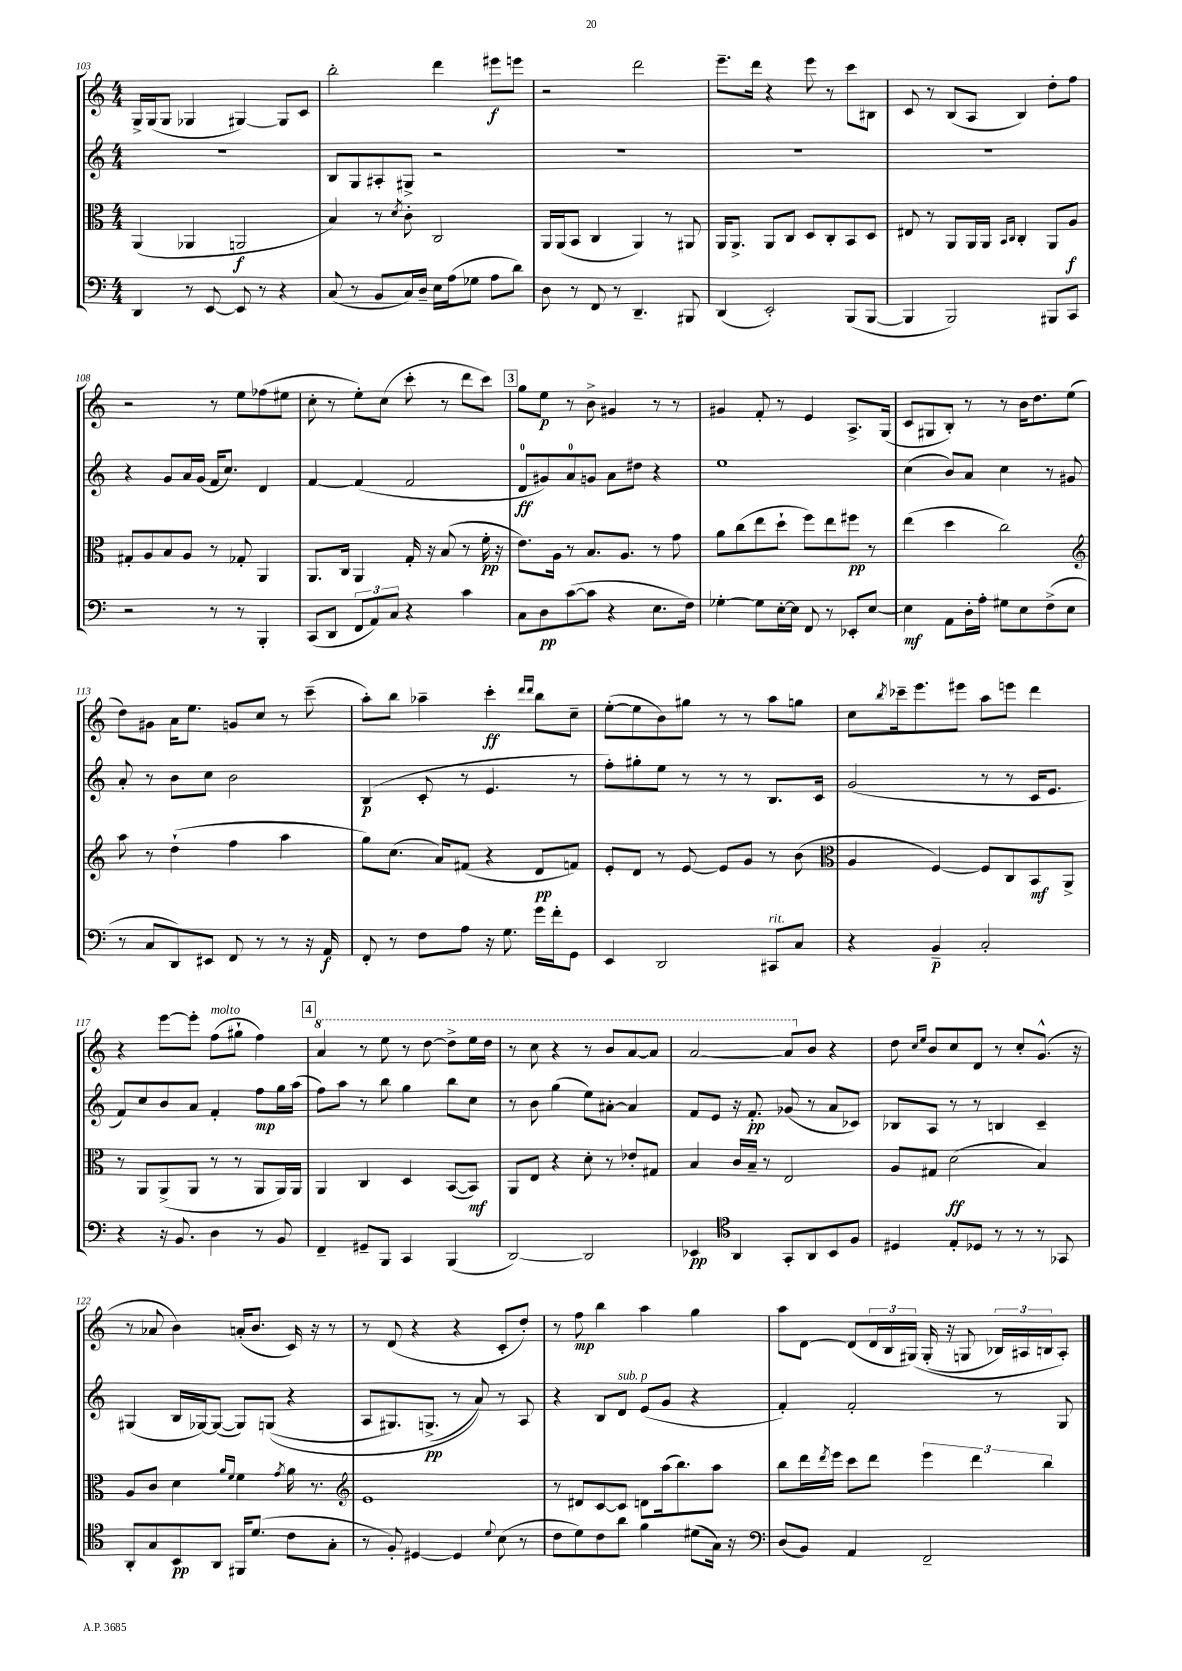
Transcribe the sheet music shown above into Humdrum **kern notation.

**kern	**kern	**kern	**kern
*staff4	*staff3	*staff2	*staff1
*clefF4	*clefC3	*clefG2	*clefG2
*k[]	*k[]	*k[]	*k[]
*M4/4	*M4/4	*M4/4	*M4/4
4DD/	(4AA/	1r	16G^/LL
.	.	.	(16G/J
.	.	.	8G/J
8r	4AA-/	.	4G-/
[8EE/	.	.	.
8EE/]	2AA/	.	[4G#/)
8r	.	.	.
4r	.	.	8G#/]L
.	.	.	8c/J
=	=	=	=
(8C/	4B/)	8B/L	2bb'\
8r	.	8G/	.
8BB/L	8r	8A#'/	.
.	8qd/	.	.
16C/L)	8c'\	8G#^/J	.
16D~/JJ	.	.	.
16E\LL	2C/	2r	4ddd\
(16A\J	.	.	.
8G-\J	.	.	.
8A\L	.	.	8eee#\L
8d\J)	.	.	8eee\J
=	=	=	=
8D\	16AA/LL	1r	2r
.	(16AA/J	.	.
8r	8BB/J	.	.
8FF/	4C/	.	.
8r	.	.	.
4.DD~/	4AA/)	.	2ddd\
.	8r	.	.
8BBB#/	8AA#/	.	.
=	=	=	=
(4DD/	16AA/LK	1r	8.eee~\L
.	8.AA^/J	.	.
.	.	.	16ddd\Jk
2EE'/)	8AA/L	.	4r
.	8C/J	.	.
.	8D/L	.	8eee\
.	8C'/	.	8r
(8BBB/L	8BB/	.	8ccc\L
[8BBB/J	8D/J	.	8B#\J
=	=	=	=
4BBB/]	8E#/	1r	8c/
.	8r	.	8r
2BBB/)	8AA/L	.	(8B/L
.	16AA/L	.	8A/J
.	16AA/JJ	.	.
.	16qqBB/LL	.	.
.	16qqC/JJ	.	.
.	4C'/	.	4B/)
8BBB#/L	8AA/L	.	8dd'\L
8CC/J	8A/J	.	8ff\J
=	=	=	=
2r	8G#'/L	4r	2r
.	8A/	.	.
.	8B/	8g/L	.
.	8A/J	16a/L	.
.	.	(16g/JJ	.
8r	8r	16f/LK	8r
.	.	8.cc/J)	.
8r	8G-'/	.	8ee\L
4BBB'/	4AA/	4d/	(8ff-\
.	.	.	8ee#\J
=	=	=	=
(8CC/L	8.AA/L	[4f/	8cc'\
8DD/J	.	.	8r
.	16C/Jk	.	.
12FF/L	4AA/	(4f/]	8ee'\L)
12AA/)	.	.	.
.	.	.	(8cc\J
12C/J	.	.	.
4r	16G'/	2f/	8ccc'\
.	16r	.	.
.	(8B/	.	8r
4c\	8r	.	8ddd\L
.	16f'\	.	8ccc\J)
.	16r	.	.
=	=	=	=
8C\L	8.e\L)	8d/L	8gg\L
8D\	.	8g#/)	8ee\J
.	16A\Jk	.	.
([8c\	8r	8a/	8r
8c\]J	8.B/L	8g/J	8b^\
4r	.	8a\L	4g#/
.	8.A/J	.	.
.	.	8dd#\J	.
8.E\L	8r	4r	8r
.	8g\	.	8r
16F\Jk)	.	.	.
=	=	=	=
[4G-'\	8a\L	1ee	4g#/
.	(8cc\	.	.
8G-\]L	8ee\	.	8f'/
[16E'\L	8dd`\J	.	8r
16E\]JJ	.	.	.
8FF/	8ff\L)	.	4e/
8r	8ee\	.	.
8EE-'/L	8ff#\J	.	8.A^/L
[8E/J	8r	.	.
.	.	.	(16G/Jk
=	=	=	=
4E\]	(4ee\	(4cc\	8c/L
.	.	.	8G#/
8AA\L	4dd\	8b/L)	8B'/J)
16D'\L	.	8a/J	8r
16A'\JJ	.	.	.
8G#\L	2cc\)	4cc\	8r
8E\	.	.	16b\LK
.	.	.	8.dd\
(8F^\	.	8r	.
8E\J	.	8g#/	(8ee\J
=	=	=	=
*	*clefG2	*	*
8r	8aa\	8a'/	8dd\L)
8C/L	8r	8r	8g#\J
8DD/)	(4dd`\	8b\L	16a\LK
.	.	.	8.ee\J
8EE#/J	.	8cc\J	.
8FF/	4ff\	2b\	8g/L
8r	.	.	8cc/J
8r	4aa\	.	8r
16r	.	.	(8ccc~\
16AA/	.	.	.
=	=	=	=
8FF'/	8gg\L)	(4B/	8aa'\L)
8r	(8.cc\J	.	8bb\J
8F\L	.	8c'/	4aa-~\
.	16a/LK)	.	.
8A\J	(8f#/J	8r	.
16r	4r	4.e/	4ccc'\
8.G\	.	.	.
.	.	.	16qqddd/LL
.	.	.	16qqddd/JJ
16g\LL	8d/L	.	8bb\L
16f'\J	.	.	.
8GG\J	8f/J)	8r	8cc~\J
=	=	=	=
4EE/	8e'/L	8ff'\L)	([8ee'\L
.	8d/J	8gg#'\	8ee\]
2DD/	8r	8ee\J	8b\)
.	[8e/	8r	8gg#\J
.	8e/]L	8r	8r
.	8g/J	8r	8r
8CC#/L	8r	8.B/L	8aa\L
8C/J	(8b\	.	8gg\J
.	.	16c/Jk	.
=	=	=	=
*	*clefC3	*	*
4r	4A/	(2g/	8cc\L
.	.	.	8qbb/
.	.	.	16ccc-~\k
.	.	.	8.eee\
4BB~/	[4F/)	.	.
.	.	.	8eee#\J
2C'/	8F/]L	8r	8aa\L
.	8C/	8r	8eee\J
.	8BB/	16c/LK	4ddd\
.	.	8.e/J	.
.	8AA^/J	.	.
=	=	=	=
4r	8r	8f/L)	4r
.	8AA/L	8cc/	.
16r	(8AA^/	8b/	[8eee\L
8.BB/	.	.	.
.	8AA/J	8a/J	8eee'\]J
4D\	8r	4f'/	(8ff\L
.	8r	.	8gg#`\J
8r	8AA/L	8ff\L	4ff\)
8BB/	16AA/L)	16gg\L	.
.	16AA/JJ	(16aa\JJ	.
=	=	=	=
4FF~/	4AA/	8ff\L)	4aa/
.	.	8aa\J	.
8GG#~/L	4C/	8r	8r
8BBB/J	.	8bb\	8eee\
4CC/	4D/	4gg\	8r
.	.	.	[8ddd\
(4BBB/	([8BB/L	8bb\L	8ddd^\]L
.	8BB/]J)	8cc\J	16eee\L
.	.	.	16ddd\JJ
=	=	=	=
[2DD/)	8AA/L	8r	8r
.	8E/J	8b\	8ccc\
.	4r	(4gg\	4r
2DD/]	8d'\	8ee\L)	8r
.	8r	[8a#'\J	8bb/L
.	8e-'/L	4a#/]	[8aa/
.	8G#/J	.	8aa/]J
=	=	=	=
4EE-/	4B/	8f/L	[2aa/
.	.	8e/J	.
*clefC4	*	*	*
4AA/	16c/LL	16r	.
.	16B~/JJ	8.f'/	.
.	8r	.	.
8GG'/L	2E/	(8g-/	8aa/]L
8AA/	.	8r	8b/J
8BB/	.	8a/L	4r
8F/J	.	8c-/J)	.
=	=	=	=
4D#/	8A/L	8B-/L	8dd\
.	.	.	16qqcc/LL
.	.	.	16qqee/JJ
.	8G#/J	8A/J	8b/L
8E'/L	(2d\	8r	8cc/
8D-/J	.	8r	8d/J
8r	.	4B/	8r
8r	.	.	8cc'/L
8r	4B/)	4c~/	(8.g^^/J
8GG-/	.	.	.
.	.	.	16r
=	=	=	=
8AA'/L	8A/L	(4G#/	8r
8G/	8c/J	.	8a-/
8BB/	4d\	16B/LL	4b\)
.	.	[16G-/J)	.
8AA/J	.	(8G-/_J	.
.	16qqa/LL	.	.
.	16qqf/JJ	.	.
16FF#/LK	4f\	8G-/]L)	(16a'/LK
(8.d/J	.	.	8.b/J
.	.	&((8G/J	.
.	8qg/	.	.
8c\L	16a\	4r	16c/)
.	8.r	.	16r
8G'\J	.	.	8r
=	=	=	=
*	*clefG2	*	*
8r	1e	8A/L	8r
8F'/)	.	8.G#/)	(8d/
[4D#/	.	.	4r
.	.	(8.G^/J	.
4D#/]	.	8r	4r
.	.	8a/)&)	.
8qqd/	.	.	.
(8B\	.	8r	8c'/L
8r	.	8A/	8dd'/J)
=	=	=	=
8c\L	8r	4r	8r
8d\)	8d#/L	.	8ff\
8c\	[8c/	8B/L	4bb\
8a\J	8c/]J	8d/J	.
4f\	8d\L	(8e/L	4aa\
.	(16aa\k	8g/J	.
.	8.bb\)	.	.
(8d#\L	.	4r	4gg\
16G\Jk)	8aa\J	.	.
16r	.	.	.
=	=	=	=
*clefF4	*	*	*
(8D/L	8bb\L	4f'/)	8aa\L
8BB/J)	16ddd\L	.	[8d\J
.	8qddd/	.	.
.	16eee\JJ	.	.
4AA/	8ccc\L	2f'/	(8d/]L
.	8ddd\J	.	24d/L
.	.	.	24B/
.	.	.	&(24G#/JJ)
2FF~/	6eee\	.	(16G#'/
.	.	.	16r
.	.	.	8G/
.	6ddd\	.	.
.	.	8r	24B-/LL)
.	.	.	24A#/
.	6bb\	.	24B/J
.	.	8G/	8A#'/J&)
==	==	==	==
*-	*-	*-	*-
